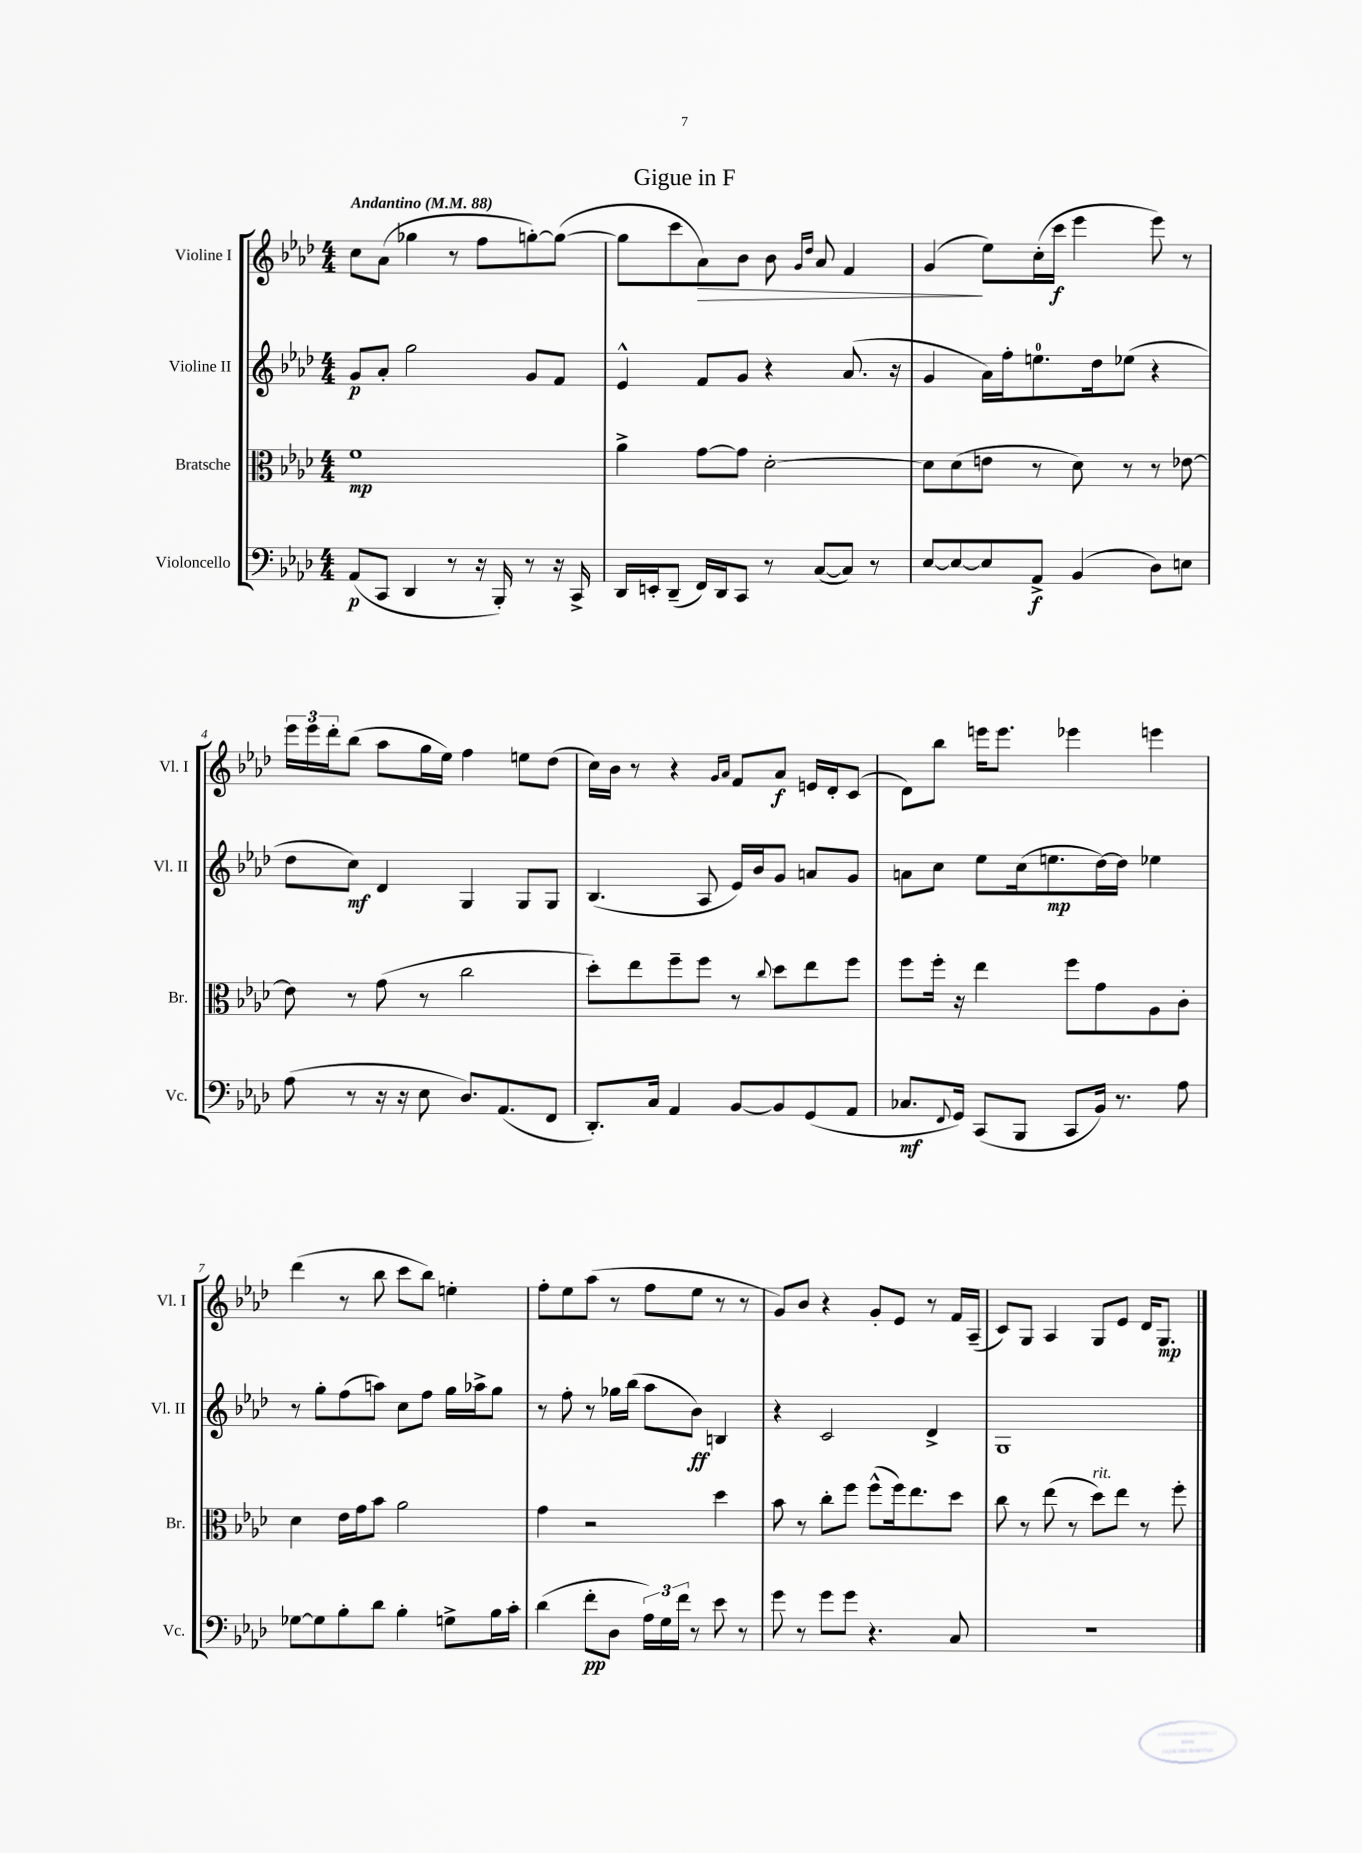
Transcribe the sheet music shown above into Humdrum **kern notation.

**kern	**kern	**kern	**kern
*staff4	*staff3	*staff2	*staff1
*clefF4	*clefC3	*clefG2	*clefG2
*k[b-e-a-d-]	*k[b-e-a-d-]	*k[b-e-a-d-]	*k[b-e-a-d-]
*M4/4	*M4/4	*M4/4	*M4/4
*MM88	*MM88	*MM88	*MM88
(8AA-/L	1f	8g/L	8cc\L
8CC/J	.	8a-'/J	(8a-\J
4DD-/	.	2gg\	4gg-\
8r	.	.	8r
16r	.	.	8ff\L
16BBB-'/)	.	.	.
8r	.	8g/L	[8gg'\)
16r	.	8f/J	(8gg\_J
16CC^/	.	.	.
=	=	=	=
16DD-/LL	4a-^\	4e-^^/	8gg\]L
16EE'/J	.	.	.
(8DD-~/J	.	.	8ccc\
16FF/LL)	[8g\L	8f/L	8a-\)
16DD-/J	.	.	.
8CC/J	8g\]J	8g/J	8b-\J
8r	[2d-'\	4r	8b-\
.	.	.	16qqg/LL
.	.	.	16qqdd-/JJ
([8C/L	.	.	8a-/
8C/]J)	.	(8.a-/	4f/
8r	.	.	.
.	.	16r	.
=	=	=	=
[8E-/L	8d-\]L	4g/	(4g/
8E-/_	(8d-\	.	.
8E-/]	8e\J	16a-\LL)	8ee-\L)
.	.	16ff'\J	.
8AA-^/J	8r	8.ee\	(16cc'\L
.	.	.	16ccc\JJ
(4BB-/	8d-\)	.	4eee-\
.	.	16dd-\k	.
.	8r	(8ee-\J	.
8D-\L)	8r	4r	8eee-\)
8E\J	[8e-\	.	8r
=	=	=	=
(8A-\	8e-\]	8dd-\L	24eee-\LL
.	.	.	24eee-\
.	.	.	24ddd-'\J
8r	8r	8cc\J)	(8bb-\J
16r	(8g\	4d-/	8aa-\L
16r	.	.	.
8E-\	8r	.	16gg\L
.	.	.	16ee-\JJ)
8.D-/L)	2cc\	4G/	4ff\
(8.AA-/	.	.	.
.	.	8G/L	8ee\L
8FF/J	.	8G/J	(8dd-\J
=	=	=	=
8.DD-'/L)	8dd-'\L)	(4.B-/	16cc\LL)
.	.	.	16b-\JJ
.	8ee-\	.	8r
16C/Jk	.	.	.
4AA-/	8ff~\	.	4r
.	8ff\J	8A-/	.
.	.	.	16qqg/LL
.	.	.	16qqa-/JJ
[8BB-/L	8r	16e-/LL)	8f/L
.	.	16b-/J	.
.	8qqcc/	.	.
8BB-/]	8dd-\L	8g/J	8a-/J
(8GG/	8ee-\	8a/L	16e/LL
.	.	.	16d-'/J
8AA-/J	8ff\J	8g/J	(8c/J
=	=	=	=
8.C-/L	8ff\L	8a\L	8d-\L)
.	16ff'\Jk	8cc\J	8bb-\J
8qqFF/	.	.	.
16GG/Jk)	16r	.	.
(8CC/L	4ee-\	8ee-\L	16eee\LK
.	.	.	8.eee\J
8BBB-/J	.	(16cc\k	.
.	.	8.ee\	.
8CC/L	8ff\L	.	4eee-\
16BB-/Jk)	8g\	[16dd-\L)	.
8.r	.	16dd-\]JJ	.
.	8A-\	4ee-\	4eee\
8A-\	8c'\J	.	.
=	=	=	=
[8G-\L	4d-\	8r	(4ddd-\
8G-\]	.	8gg'\L	.
8B-'\	16e-\LL	(8ff\	8r
.	16g\J	.	.
8d-\J	8b-\J	8aa\J)	8bb-\
4B-'\	2a-\	8cc\L	8ccc\L
.	.	8ff\J	8bb-\J)
8G^\L	.	16gg\LL	4ee'\
.	.	16aa-^\J	.
16B-\L	.	8gg\J	.
16c'\JJ	.	.	.
=	=	=	=
(4d-\	4g\	8r	8ff'\L
.	.	8ff'\	8ee-\
8f'\L	2r	8r	(8aa-\J
8D-\J	.	16gg-\LL	8r
.	.	(16bb-\JJ	.
24A-\LL)	.	8aa-\L	8ff\L
24G\	.	.	.
24f\JJ	.	.	.
8r	.	8b-\J)	8ee-\J
8e-\	4dd-\	4B/	8r
8r	.	.	8r
=	=	=	=
8g\	8b-\	4r	8g/L)
8r	8r	.	8b-/J
8g\L	8cc'\L	2c/	4r
8g\J	8ff\J	.	.
4.r	(8ff^^\L	.	8g'/L
.	16ff\k)	.	8e-/J
.	8.ee-\	.	.
.	.	4d-^/	8r
8C/	8dd-\J	.	16f/LL
.	.	.	(16A-~/JJ
=	=	=	=
1r	8cc\	1G	8c/L)
.	8r	.	8G/J
.	(8ee-\	.	4A-/
.	8r	.	.
.	8dd-\L)	.	8G/L
.	8ee-\J	.	8e-/J
.	8r	.	16d-/LK
.	.	.	8.G/J
.	8ff'\	.	.
==	==	==	==
*-	*-	*-	*-
